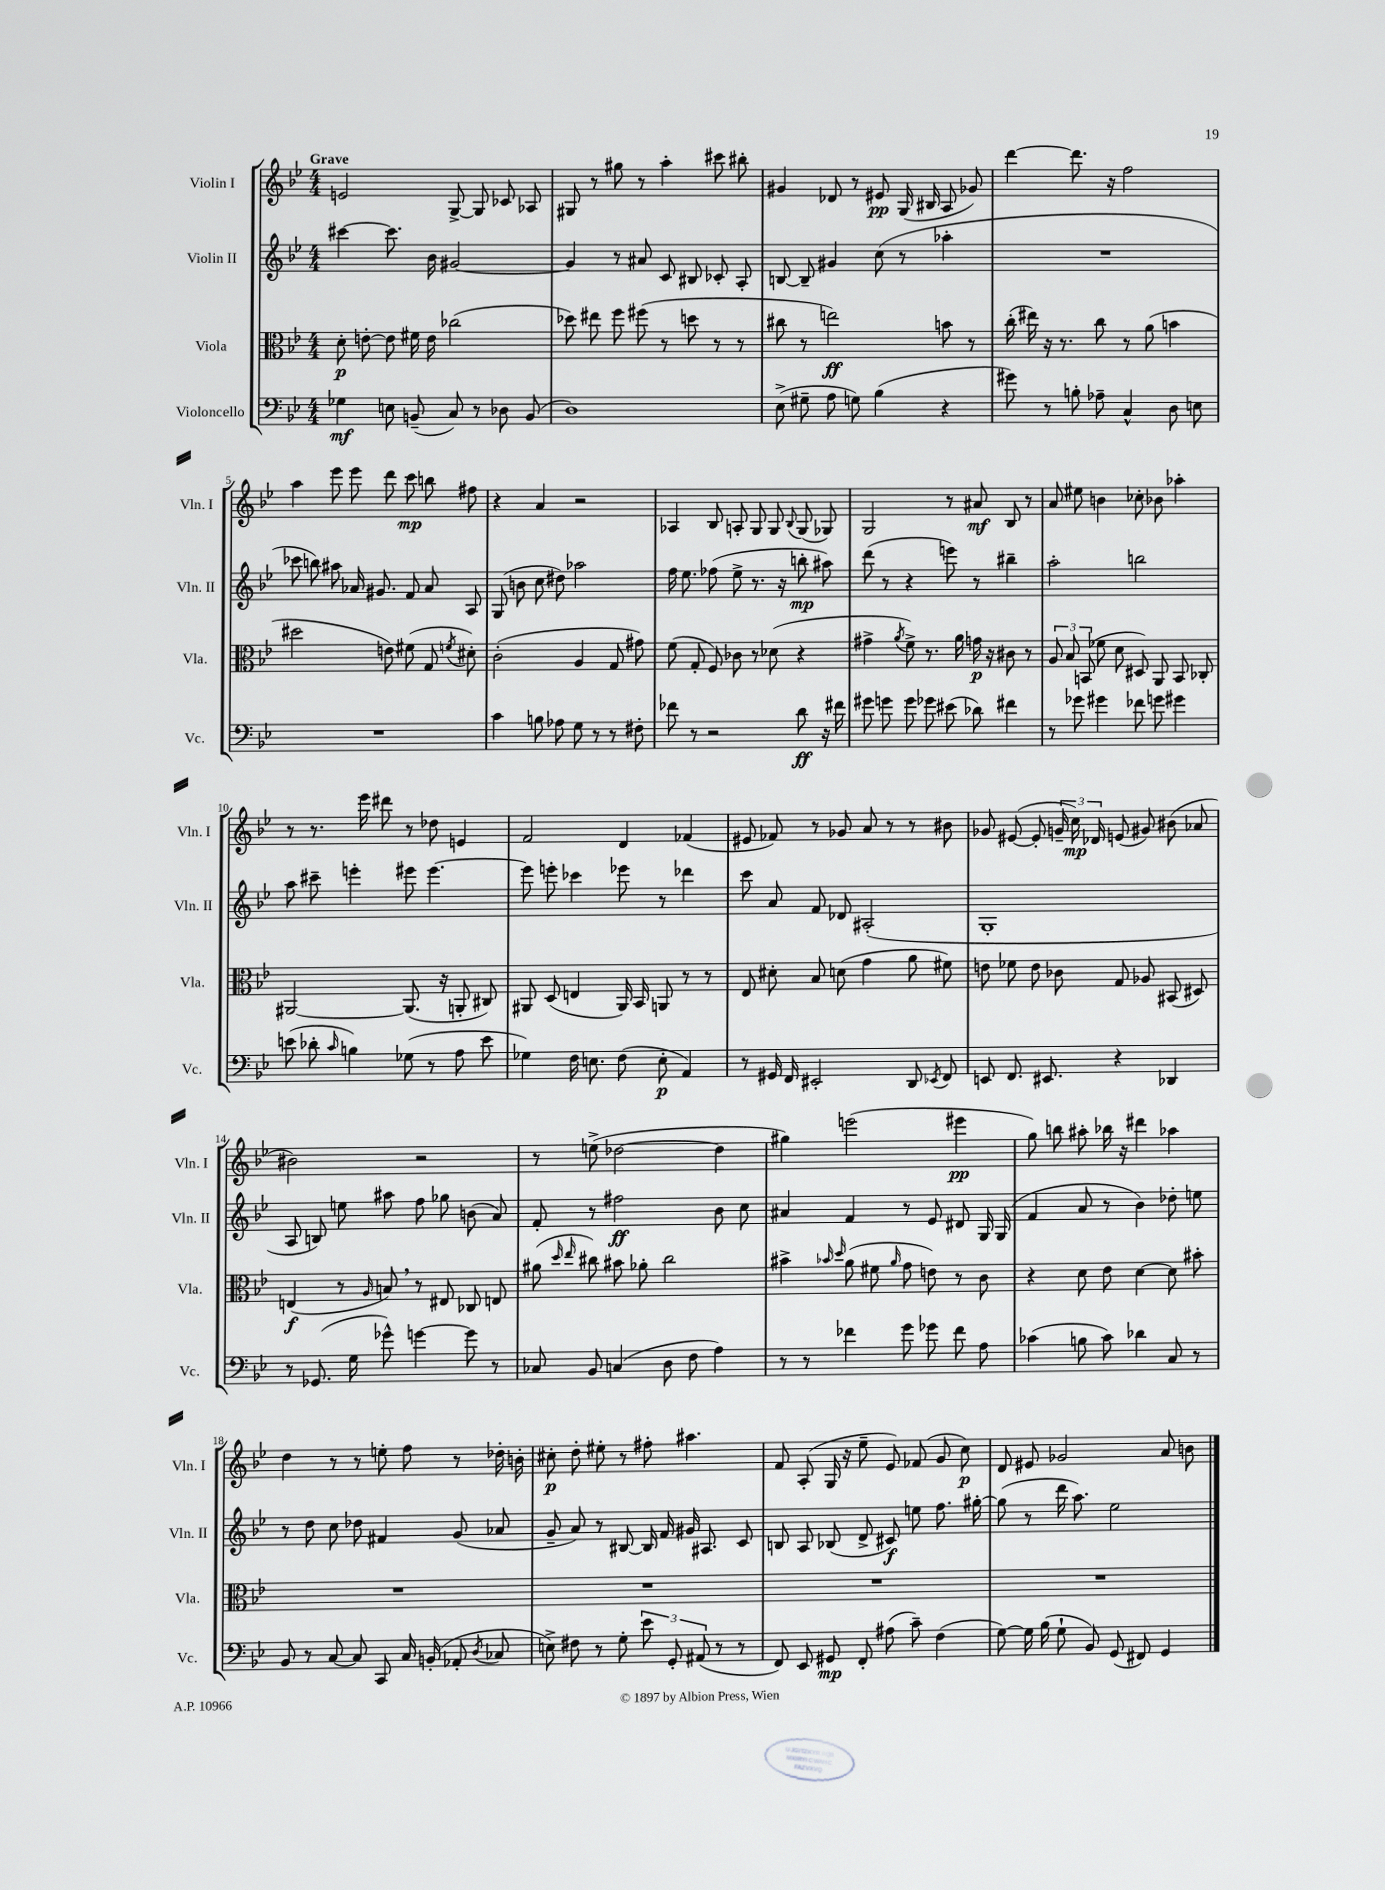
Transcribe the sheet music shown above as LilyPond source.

<<
\new StaffGroup <<
\new Staff = "s0" \with { instrumentName = "Violin I" shortInstrumentName = "Vln. I" } {
    \clef treble \key bes \major \numericTimeSignature \time 4/4 \tempo "Grave"
    \autoBeamOff e'2 g8~-> g8 ces'8 aes8 |
    gis8 r8 gis''8 r8 a''4-. cis'''8 bis''8-. |
    gis'4 des'8 r8 eis'8\pp g16( bis16 a8 ges'8) |
    d'''4~ d'''8. r16 f''2 |
    a''4 ees'''8 ees'''8 d'''8 c'''8\mp b''8 fis''8 |
    r4 a'4 r2 |
    aes4 bes8 a8-. g8 g8 \appoggiatura { bes8 } g8( ges8) |
    g2 r8 ais'8\mf bes8 r8 |
    a'8 eis''8 b'4 ces''8-. bes'8 aes''4-. |
    r8 r8. ees'''16 dis'''8 r8 des''8 e'4 |
    f'2 d'4 fes'4( |
    eis'8 fes'8) r8 ges'8 a'8 r8 r8 bis'8 |
    ges'8 eis'8~( eis'8-. \tuplet 3/2 { g'16-- c''16\mp) des'16 } e'8( gis'8) bis'8( aes'8 |
    bis'2) r2 |
    r8 e''8->( des''2~ des''4 |
    gis''4) e'''2( eis'''4\pp |
    g''8) b''8 ais''8-. bes''16 r16 dis'''4 aes''4 |
    d''4 r8 r8 e''8-. f''8 r8 des''16-. b'16-. |
    cis''8-.\p d''8-. eis''8-. r8 fis''8-. ais''4. |
    f'8 a8-.( g16 r16 ees''8-- ees'8) fes'8( g'8 c''8\p) |
    d'8 eis'8 ges'2 a'8 b'8 \bar "|." |
}
\new Staff = "s1" \with { instrumentName = "Violin II" shortInstrumentName = "Vln. II" } {
    \clef treble \key bes \major \numericTimeSignature \time 4/4
    \autoBeamOff cis'''4~ cis'''8. bes'16 gis'2~ |
    gis'4 r8 ais'8 c'8 bis8 ces'8-. a8-. |
    b8~ b8-- gis'4 c''8( r8 aes''4-. |
    R1 |
    ces'''8 b''8) ais''8 aes'16 gis'8. f'8 aes'8 a8 |
    g8( b'8 c''8 dis''8) aes''2 |
    f''16 ees''8. fes''8( ees''8-> r8. r16 b''8-.\mp ais''8) |
    d'''8( r8 r4 e'''8) r8 bis''4-- |
    a''2-. b''2 |
    a''8 cis'''8-- e'''4-. eis'''8 eis'''4.~ |
    eis'''8 e'''8-. ces'''4 ees'''8 r8 des'''4 |
    c'''8 a'8 f'8 des'8 ais2-.( |
    g1-. |
    a8 b8) e''8 ais''8 f''8 ges''8 b'8( a'8) |
    f'8-. r8 fis''2\ff bes'8 c''8 |
    ais'4 f'4 r8 ees'8 dis'8 g16 g16( |
    f'4 a'8 r8 bes'4) des''8-. e''8 |
    r8 d''8 c''8 des''8 fis'4 g'8( aes'8 |
    g'8-- a'8) r8 bis8~ bis16 f'16 gis'16 ais8. c'8 |
    b8 a8 bes8( d'8-> cis'8\f) e''8 f''8. gis''16~-. |
    gis''8( r8 d'''16 a''8.) ees''2 \bar "|." |
}
\new Staff = "s2" \with { instrumentName = "Viola" shortInstrumentName = "Vla." } {
    \clef alto \key bes \major \numericTimeSignature \time 4/4
    \autoBeamOff d'8-.\p e'8~-. e'8 fis'16 e'16 ces''2( |
    des''8) eis''8 f''8 fis''8( r8 d''8 r8 r8 |
    cis''8 r8 e''2\ff) b'8 r8 |
    c''16-.( eis''16) r16 r8. c''8 r8 a'8( b'4 |
    dis''2 e'8) fis'8( g8 \acciaccatura { f'8 } dis'8-.) |
    c'2-.( a4 g8 gis'8) |
    f'8( g8-. f8) ces'8 r8 des'8( r4 |
    gis'4-> \acciaccatura { a'8 } f'8->) r8. a'16 g'16\p r16 cis'8 r8 |
    \tuplet 3/2 { a8 bes8 b,8( } fes'8 d'8 dis8) a,8 b,8 ces8-. |
    ais,2~ ais,8.( r16 a,8-. cis8) |
    ais,8 d8( e4 ais,16) bes,16 a,8 r8 r8 |
    ees8 dis'8-. bes8 d'8( g'4 a'8 fis'8) |
    e'8 fes'8 e'8 ces'8 g8 aes8 bis,8( dis8) |
    e4\f( r8 \grace { a16 } b8) \breathe r8 eis8 ces8 e8 |
    ais'8( \grace { d''16 ees''16 } cis''8) bis'8 aes'8-. cis''2 |
    bis'4-> \grace { bes'16 d''16 } a'8( fis'8 \grace { a'16 } g'8 e'8) r8 c'8 |
    r4 d'8 ees'8 d'4~ d'8 bis'8-. |
    R1 |
    R1 |
    R1 |
    R1 \bar "|." |
}
\new Staff = "s3" \with { instrumentName = "Violoncello" shortInstrumentName = "Vc." } {
    \clef bass \key bes \major \numericTimeSignature \time 4/4
    \autoBeamOff ges4\mf e8 b,8--( c8) r8 des8 b,8( |
    d1) |
    ees8->( gis8-- a8 g8) bes4( r4 |
    gis'8) r8 b8-. aes8-- c4-^ d8 e8 |
    R1 |
    c'4 b8 aes8 g8 r8 r8 fis8-. |
    fes'8 r8 r2 d'8\ff r16 fis'16 |
    gis'8 g'8 g'8 ges'8 eis'8( des'8) fis'4 |
    r8 ges'8 gis'4 fes'8 g'8 gis'4 |
    e'8( des'8-. \grace { c'16 } b4) ges8( r8 a8 e'8 |
    ges4) f16 e8. f8( e8-.\p a,4) |
    r8 gis,16 f,16 eis,2-. d,8 \acciaccatura { ees,8 } f,8 |
    e,8 f,8. eis,8. r4 des,4 |
    r8 ges,8.( g16 ges'8-^) g'4~ g'8 r8 |
    ces8 bes,8 c4( d8 f8 a4) |
    r8 r8 fes'4 g'8 ges'8 fes'8 a8 |
    ces'4( b8 ces'8) des'4 c8 r8 |
    bes,8 r8 c8~ c8 c,8 c16 b,16-.( aes,8-. \acciaccatura { d8 } ces8 |
    e8->) fis8 r8 g8-. \tuplet 3/2 { ees'8 g,8-. ais,8( } r8 r8 |
    f,8) ees,8 gis,8\mp f,8-. ais8( c'8--) f4( |
    g8~) g16 bes16( g8-! bes,8) g,8( fis,8) g,4 \bar "|." |
}
>>
>>
